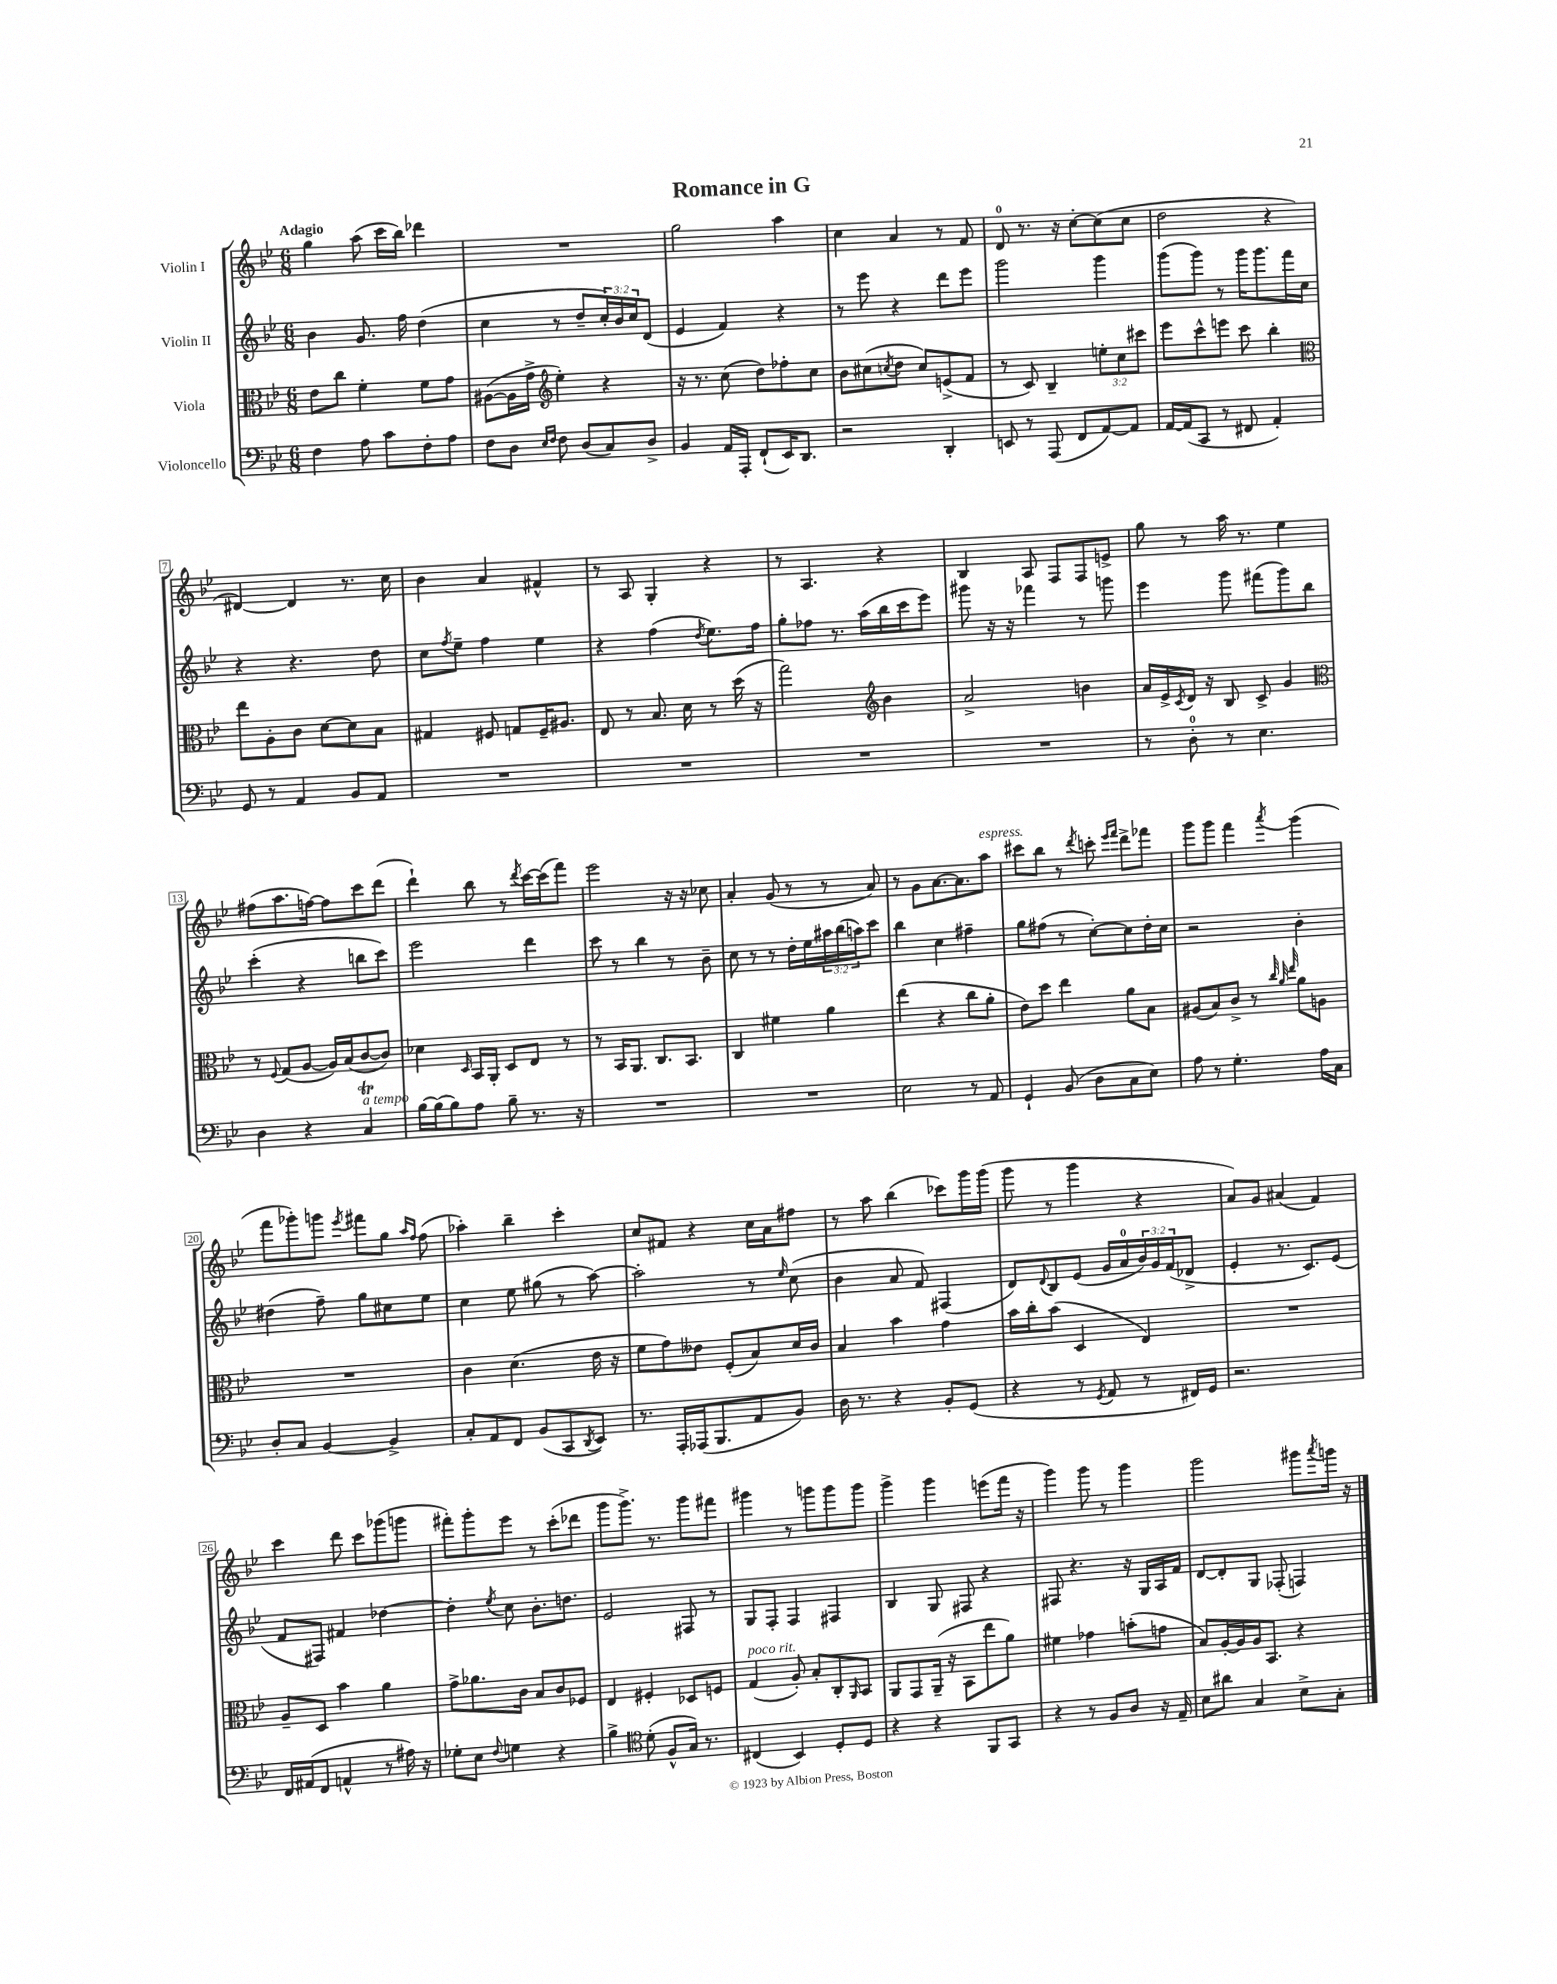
\header { title = "Romance in G" }
<<
\new StaffGroup <<
\new Staff = "s0" \with { instrumentName = "Violin I" } {
    \clef treble \key bes \major \numericTimeSignature \time 6/8 \tempo "Adagio"
    g''4 a''8( c'''16 bes''16) des'''4 |
    R2. |
    g''2 a''4 |
    c''4 a'4 r8 f'8 |
    d'8-0 r8. r16 c''8~-. c''8( c''8 |
    d''2 r4 |
    dis'4~) dis'4 r8. c''16 |
    bes'4 a'4 fis'4-^ |
    r8 a8 g4-. r4 |
    r8 a4. r4 |
    bes4 a8 f8 f8 e'8-> |
    g''8 r8 a''16 r8. ees''4 |
    fis''8( a''8. f''16~) f''8 c'''8 d'''8( |
    d'''4-!) bes''8 r8 \acciaccatura { d'''8 } c'''16~ c'''16( f'''8) |
    ees'''2 r16 r16 ces''8 |
    a'4-. g'8( r8 r8 a'8) |
    r8 g'8 a'8.~ a'8. a''8^\markup { \italic "espress." } |
    cis'''8 bes''8 r8 \acciaccatura { d'''8 } c'''8-. \grace { ees'''16 f'''16 } d'''8-> fes'''8 |
    g'''8 g'''8 f'''4 \acciaccatura { a'''8 } g'''4( |
    f'''8 ges'''8-.) g'''8 \acciaccatura { ees'''8 } fis'''8 g''8 \grace { a''16 f''16 } f''8( |
    aes''4-.) bes''4-- c'''4-. |
    c''8 fis'8 r4 c''16 a'16 fis''8 |
    r8 a''8 bes''4( ces'''8) g'''16 g'''16( |
    g'''8 r8 g'''4 r4 |
    a'8) g'8 ais'4( f'4) |
    c'''4 d'''8 c'''8 ges'''8( g'''8 |
    fis'''8-.) g'''8-. ees'''8 r8 c'''8-.( des'''8 |
    g'''8 g'''8.->) r8. g'''8 fis'''8 |
    gis'''4 r8 g'''8 g'''8 g'''8 |
    g'''4-> g'''4 e'''8( f'''16 r16 |
    g'''4) g'''8 r8 g'''4 |
    g'''2 gis'''8 \acciaccatura { a'''8 } g'''16 r16 \bar "|." |
}
\new Staff = "s1" \with { instrumentName = "Violin II" } {
    \clef treble \key bes \major \numericTimeSignature \time 6/8 \override Staff.TupletNumber.text = #tuplet-number::calc-fraction-text
    bes'4 g'8. f''16 d''4( |
    c''4 r8 d''8-- \tuplet 3/2 { c''16-.) bes'16 c''16 } d'8( |
    ees'4 f'4) r4 |
    r8 ees'''8 r4 d'''8 ees'''8 |
    g'''2 g'''4 |
    g'''8( g'''8) r8 g'''16 g'''8. f'''16 c''16 |
    r4 r4. d''8 |
    c''8 \acciaccatura { f''8 } ees''8-- f''4 ees''4 |
    r4 f''4( \acciaccatura { d''8 } ees''8.) f''16 |
    g''8-. fes''8 r8. a''16( bes''16 c'''16 ees'''8) |
    gis'''8 r16 r16 fes'''4 r8 g'''8 |
    ees'''4 g'''8 fis'''8( g'''8) bes''8 |
    c'''4-.( r4 b''8 c'''8) |
    ees'''2 d'''4 |
    c'''8 r8 bes''4 r8 bes'8-- |
    c''8 r8 r8 d''16-. ees''16 \tuplet 3/2 { ais''16 bes''16( a''16) } c'''8 |
    bes''4 c''4 fis''4-- |
    g''8 fis''8( r8 c''8~-.) c''8 d''16-. c''16 |
    r2 bes'4-. |
    dis''4( f''8--) g''8 cis''8 ees''8 |
    c''4 ees''8 gis''8( r8 a''8~) |
    a''2-. r8 \grace { ees''16 } c''8( |
    bes'4 a'8 f'8) fis4( |
    d'8) \appoggiatura { d'8 } bes8 ees'8( g'16 a'16-0 \tuplet 3/2 { bes'16) g'16 f'16( } des'8-> |
    ees'4-. r8. c'8.) ees'8( |
    f'8 fis8) fis'4 des''4~ |
    des''4-. \acciaccatura { ees''8 } c''8 bes'8.-. d''8. |
    ees'2 fis8 r8 |
    g8 f8-. f4 fis4 |
    bes4 g8 fis8 r4 |
    fis8 r4. r16 g16 a16 f'16 |
    d'8~ d'8-. g8 fes8-.( f4) \bar "|." |
}
\new Staff = "s2" \with { instrumentName = "Viola" } {
    \clef alto \key bes \major \numericTimeSignature \time 6/8 \override Staff.TupletNumber.text = #tuplet-number::calc-fraction-text
    ees'8 c''8 f'4-. f'8 g'8 |
    ais8~( ais16 g'16-> \clef treble ees''4-.) r4 |
    r16 r8. c''8( d''8) fes''8-. c''8 |
    bes'8 cis''8( \acciaccatura { c''8 } d''8 c''8) e'8->( f'8 |
    r8 c'8) bes4-- \tuplet 3/2 { e''8-. c''8 cis'''8 } |
    ees'''8 c'''8-^ e'''8 c'''8 bes''4-. |
    \clef alto ees''8 a8-. c'8 d'8~ d'8 bes8 |
    gis4 fis8 g8 fis16-- ais8. |
    ees8 r8 bes8. d'16 r8 d''16( r16 |
    g''2) \clef treble bes'4 |
    a'2-> b'4 |
    a'16 ees'16-> \acciaccatura { c'8 } d'16 r16 bes8 c'8-> g'4 |
    \clef alto r8 \appoggiatura { f8 } g8( a8~ a16) bes16( c'8~ c'8) |
    des'4 \grace { d16 } bes,16 a,16-. d8 ees8 r8 |
    r8 bes,16 a,8. c8. bes,8. |
    c4 fis'4 a'4 |
    ees''4( r4 c''8 a'8-. |
    ees'8) d''8 ees''4 a'8 bes8 |
    ais8( bes8) c'8-> r8 \grace { c''32 a'32 ees''32 } a'8 a8 |
    R2. |
    c'4 d'4.( ees'16 r16 |
    f'8 g'8) eeses'8 f8-.( bes8) d'16 c'16 |
    bes4 bes'4 g'4 |
    bes'16 c''16-. bes'8( d4 ees4) |
    R2. |
    a8-- d8 bes'4 a'4 |
    g'8-> aes'8. c'16 bes8 c'8 fes8 |
    ees4 fis4-. des8 f8 |
    g4^\markup { \italic "poco rit." }( a8-.) bes8-. c8-. \grace { a,16 } bes,8 |
    a,8 g,8 a,16--( r16 bes,8 ees''8 a'8) |
    fis'4 ges'4 b'8-.( g'8 |
    bes8) a16~-. a16 a16 bes,8. r4 \bar "|." |
}
\new Staff = "s3" \with { instrumentName = "Violoncello" } {
    \clef bass \key bes \major \numericTimeSignature \time 6/8
    f4 a8 c'8 f8-. a8 |
    f8 d8 \grace { ees16 f16 } f8 d8( c8) d8-> |
    bes,4 a,16 a,,16-. f,8-!( ees,16) d,8. |
    r2 d,4-. |
    e,8 r8 a,,8( f,8 a,8~) a,8 |
    a,16~ a,16( c,8 r8 fis,8 a,4-.) |
    g,8 r8 a,4 bes,8 a,8 |
    R2. |
    R2. |
    R2. |
    R2. |
    r8 d8-0-. r8 ees4. |
    d4 r4 c4\trill^\markup { \italic "a tempo" } |
    bes16~ bes16( bes8) a8 bes8-- r8. r16 |
    R2. |
    R2. |
    ees2 r8 a,8 |
    g,4-! bes,8( d8 c8 ees8) |
    a8 r8 g4.-. a16 c16 |
    d8-. c8 bes,4~ bes,4-> |
    c8-. a,8 f,8 bes,8( c,8 \acciaccatura { d,8 } ees,8) |
    r8. a,,16-. aes,,16( bes,,8. a,8 bes,8) |
    d16 r8. r4 bes,8-. g,8( |
    r4 r8 \acciaccatura { g,8 } a,8 r8 fis,16) g,16 |
    r2. |
    f,16 ais,16( f,8 a,4-^ r8 ais16) r16 |
    ges8-. ees8 \appoggiatura { f8 } g4 r4 |
    bes4-> \clef tenor d'8-.( f8-^ g16) r8. |
    cis4( bes,4) d8-. d8 |
    r4 r4 f,8 g,8 |
    r4 r8 f8 a8 r16 ees16-- |
    bes8 ais'8 g4 bes8-> g8-. \bar "|." |
}
>>
>>
\layout { \context { \Score \override BarNumber.stencil = #(make-stencil-boxer 0.1 0.3 ly:text-interface::print) } }
